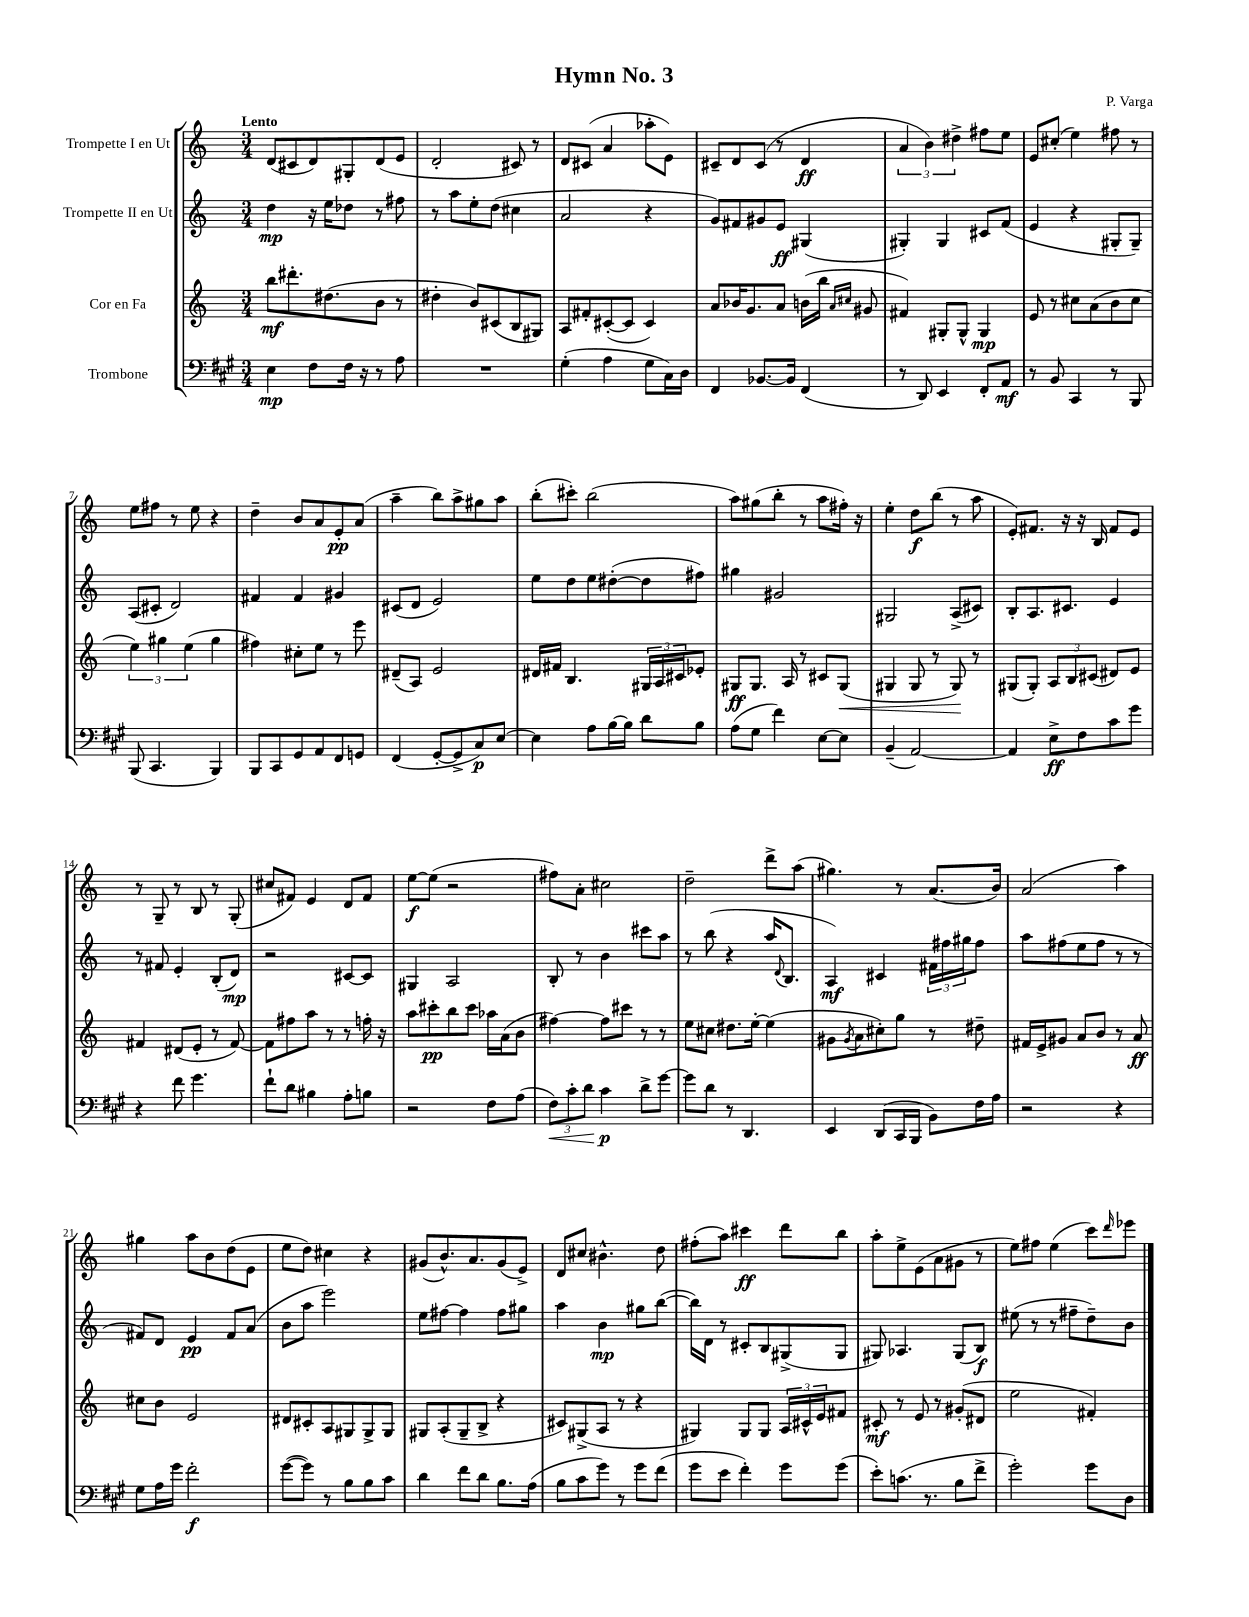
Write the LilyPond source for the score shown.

\header { title = "Hymn No. 3" composer = "P. Varga" }
<<
\new StaffGroup <<
\new Staff = "s0" \with { instrumentName = "Trompette I en Ut" } {
    \clef treble \key c \major \numericTimeSignature \time 3/4 \tempo "Lento"
    d'8( cis'8 d'8) gis8-. d'8( e'8 |
    d'2-. cis'8) r8 |
    d'8 cis'8( a'4 aes''8-. e'8) |
    cis'8-- d'8 cis'8( r8 d'4\ff |
    \tuplet 3/2 { a'4 b'4) dis''4-> } fis''8 e''8 |
    e'8 cis''8-.( e''4) fis''8 r8 |
    e''8 fis''8 r8 e''8 r4 |
    d''4-- b'8 a'8 e'8-.\pp a'8( |
    a''4-- b''8) a''8-> gis''8 a''8 |
    b''8-.( cis'''8-.) b''2( |
    a''8) gis''8( b''8-. r8 a''8 fis''16-.) r16 |
    e''4-. d''8\f b''8( r8 a''8 |
    e'8-.) fis'8. r16 r16 b16 fis'8 e'8 |
    r8 g8-- r8 b8 r8 g8-.( |
    cis''8 fis'8) e'4 d'8 fis'8 |
    e''8~\f e''8( r2 |
    fis''8) a'8-. cis''2 |
    d''2-- d'''8-> a''8( |
    gis''4.) r8 a'8.( b'16) |
    a'2( a''4) |
    gis''4 a''8 b'8 d''8( e'8 |
    e''8 d''8) cis''4 r4 |
    gis'8( b'8.-^) a'8. gis'8( e'8->) |
    d'8 cis''8 bis'4.-^ d''8 |
    fis''8-.( a''8) cis'''4\ff d'''8 b''8 |
    a''8-. e''8-> e'8( a'8 gis'8 r8 |
    e''8) fis''8 e''4( c'''8) \grace { d'''16 } ees'''8 \bar "|." |
}
\new Staff = "s1" \with { instrumentName = "Trompette II en Ut" } {
    \clef treble \key c \major \numericTimeSignature \time 3/4
    d''4\mp r16 e''16 des''8 r8 fis''8 |
    r8 a''8 e''8-. d''8( cis''4 |
    a'2 r4 |
    g'8) fis'8 gis'8 e'8\ff gis4( |
    gis4-.) gis4 cis'8 f'8( |
    e'4 r4 gis8-. gis8--) |
    a8( cis'8-. d'2) |
    fis'4 fis'4 gis'4 |
    cis'8( d'8 e'2) |
    e''8 d''8 e''8 dis''8~-.( dis''8 fis''8) |
    gis''4 gis'2 |
    gis2 a8->( cis'8) |
    b8-. a8. cis'8. e'4 |
    r8 fis'8 e'4-. b8-.( d'8\mp) |
    r2 cis'8~ cis'8 |
    gis4 a2 |
    b8-. r8 b'4 cis'''8 a''8 |
    r8 b''8( r4 a''16 \appoggiatura { d'8 } b8. |
    a4\mf) cis'4 \tuplet 3/2 { fis'16 fis''16 gis''16 } fis''8 |
    a''8 fis''8( e''8 fis''8 r8 r8 |
    fis'8) d'8 e'4\pp fis'8 a'8( |
    b'8 a''8 e'''2) |
    e''8 fis''8~ fis''4 fis''8 gis''8 |
    a''4 b'4\mp gis''8 b''8~( |
    b''16) d'16 r8 cis'8-. b8 gis8->( gis8 |
    gis8) aes4. gis8( b8\f) |
    eis''8( r8 r8 fis''8-- d''8--) b'8 \bar "|." |
}
\new Staff = "s2" \with { instrumentName = "Cor en Fa" } {
    \clef treble \key c \major \numericTimeSignature \time 3/4
    b''8\mf dis'''8.-. dis''8.( b'8 r8 |
    dis''4-. b'8) cis'8( b8 gis8) |
    a8 fis'8-. cis'8~-.( cis'8 cis'4) |
    a'8 bes'16 g'8. a'8 b'16( b''16 \grace { a'16 cis''16 } gis'8 |
    fis'4) gis8-. gis8-^ gis4\mp |
    e'8 r8 cis''8 a'8( b'8 cis''8 |
    \tuplet 3/2 { e''4) gis''4 e''4( } gis''4 |
    fis''4) cis''8-. e''8 r8 e'''8 |
    dis'8--( a8) e'2 |
    dis'16 fis'16 b4. \tuplet 3/2 { gis16 a16 cis'16 } ees'8-. |
    gis8\ff gis8. a16 r8 cis'8 gis8\<( |
    gis4 gis8 r8 gis8\!) r8 |
    gis8( gis8-.) \tuplet 3/2 { a8 b8 cis'8( } dis'8) e'8 |
    fis'4 dis'8( e'8-. r8 fis'8~) |
    fis'8 fis''8 a''8 r8 r8 f''16-. r16 |
    a''8 cis'''8-.\pp b''8 cis'''8 aes''16 a'16( b'8 |
    fis''4~) fis''8 cis'''8 r8 r8 |
    e''8 cis''8 dis''8. e''16~-. e''4( |
    gis'8 \acciaccatura { gis'8 } a'8 cis''8-.) g''8 r8 dis''8-- |
    fis'16 e'16-> gis'8 a'8 b'8 r8 a'8\ff |
    cis''8 b'8 e'2 |
    dis'8 cis'8-. a8 gis8 gis8-> gis8 |
    gis8 a8-.( gis8-- b8-> r4 |
    cis'8) gis8->( a8 r8 r4 |
    gis4) gis8 gis8 \tuplet 3/2 { a16 cis'16-^ e'16 } fis'8 |
    cis'8-.\mf r8 e'8 r8 gis'8-.( dis'8 |
    e''2 fis'4-.) \bar "|." |
}
\new Staff = "s3" \with { instrumentName = "Trombone" } {
    \clef bass \key a \major \numericTimeSignature \time 3/4
    e4\mp fis8 fis16 r16 r8 a8 |
    R2. |
    gis4-.( a4 gis8 cis16) d16 |
    fis,4 bes,8.~ bes,16 fis,4( |
    r8 d,8) e,4 fis,8-. a,8\mf |
    r8 b,8 cis,4 r8 b,,8 |
    b,,8( cis,4. b,,4) |
    b,,8 cis,8 gis,8 a,8 fis,8 g,8 |
    fis,4( gis,8~-. gis,8-> cis8\p) e8~ |
    e4 a8 b16~ b16 d'8 b8 |
    a8( gis8 fis'4) e8~ e8 |
    b,4--( a,2~) |
    a,4 e8->\ff fis8 cis'8 gis'8 |
    r4 fis'8 gis'4. |
    fis'8-! d'8 bis4 a8-. b8 |
    r2 fis8 a8( |
    \tuplet 3/2 { fis8\<) cis'8-. d'8 } cis'4\p\! d'8-> gis'8~ |
    gis'8 d'8 r8 d,4. |
    e,4 d,8( cis,16 b,,16 b,8) fis16 a16 |
    r2 r4 |
    gis8 a16 gis'16 fis'2-.\f |
    gis'8~( gis'8) r8 b8 b8 cis'8 |
    d'4 fis'8 d'8 b8. a16( |
    b8 cis'8 gis'8) r8 gis'8 fis'8( |
    gis'8 e'8 fis'4-.) gis'8 gis'8( |
    e'8-.) c'8.( r8. b8 fis'8-> |
    gis'2-.) gis'8 d8 \bar "|." |
}
>>
>>
